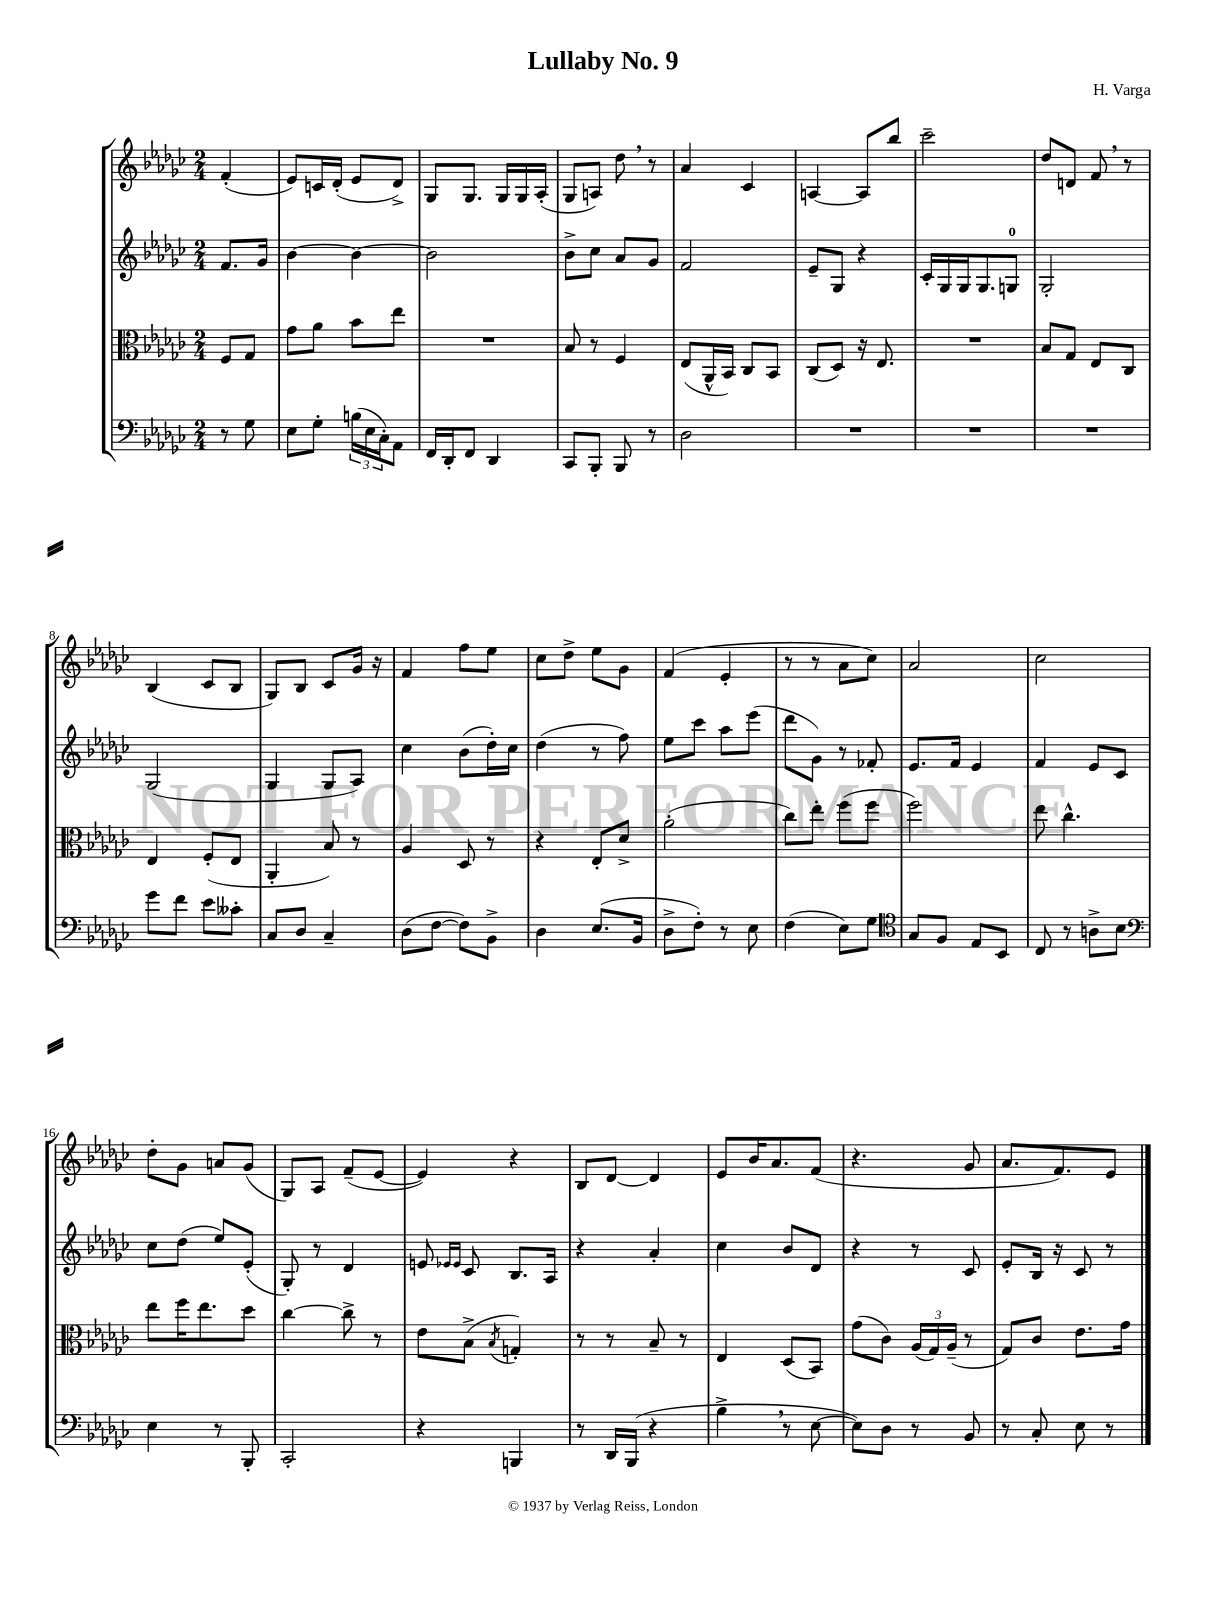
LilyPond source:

\header { title = "Lullaby No. 9" composer = "H. Varga" }
<<
\new StaffGroup <<
\new Staff = "s0" {
    \clef treble \key ges \major \numericTimeSignature \time 2/4 \partial 4
    f'4-.( |
    ees'8) c'16 des'16-.( ees'8 des'8->) |
    ges8 ges8. ges16 ges16 aes16-.( |
    ges8 a8) des''8 \breathe r8 |
    aes'4 ces'4 |
    a4~ a8 bes''8 |
    ces'''2-- |
    des''8 d'8 f'8 \breathe r8 |
    bes4( ces'8 bes8 |
    ges8) bes8 ces'8 ges'16 r16 |
    f'4 f''8 ees''8 |
    ces''8 des''8-> ees''8 ges'8 |
    f'4( ees'4-. |
    r8 r8 aes'8 ces''8) |
    aes'2 |
    ces''2 |
    des''8-. ges'8 a'8 ges'8( |
    ges8) aes8 f'8--( ees'8~ |
    ees'4) r4 |
    bes8 des'8~ des'4 |
    ees'8 bes'16 aes'8. f'8( |
    r4. ges'8 |
    aes'8. f'8.) ees'8 \bar "|." |
}
\new Staff = "s1" {
    \clef treble \key ges \major \numericTimeSignature \time 2/4 \partial 4
    f'8. ges'16 |
    bes'4~ bes'4~ |
    bes'2 |
    bes'8-> ces''8 aes'8 ges'8 |
    f'2 |
    ees'8-- ges8 r4 |
    ces'16-. ges16 ges16 ges8. g8-0 |
    ges2-. |
    ges2( |
    ges4 ges8 aes8) |
    ces''4 bes'8( des''16-.) ces''16 |
    des''4( r8 f''8) |
    ees''8 ces'''8 aes''8 ees'''8( |
    des'''8 ges'8) r8 fes'8-. |
    ees'8. f'16 ees'4 |
    f'4 ees'8 ces'8 |
    ces''8 des''8( ees''8) ees'8-.( |
    ges8-.) r8 des'4 |
    e'8 \grace { ees'16 ees'16 } ces'8 bes8. aes16 |
    r4 aes'4-. |
    ces''4 bes'8 des'8 |
    r4 r8 ces'8 |
    ees'8-. bes16 r16 ces'8 r8 \bar "|." |
}
\new Staff = "s2" {
    \clef alto \key ges \major \numericTimeSignature \time 2/4 \partial 4
    f8 ges8 |
    ges'8 aes'8 bes'8 ees''8 |
    R2 |
    bes8 r8 f4 |
    ees8( aes,16-^ bes,16) ces8 bes,8 |
    ces8( des8) r16 ees8. |
    R2 |
    bes8 ges8 ees8 ces8 |
    ees4 f8-.( ees8 |
    aes,4-. bes8) r8 |
    aes4 des8 r8 |
    r4 ees8-. des'8-> |
    aes'2-.( |
    ces''8) ees''8-. f''8( f''8 |
    f''2) |
    ees''8 ces''4.-^ |
    ees''8 f''16 ees''8. des''8 |
    ces''4~ ces''8-> r8 |
    ees'8 bes8->( \acciaccatura { bes8 } g4-.) |
    r8 r8 bes8-- r8 |
    ees4 des8( bes,8) |
    ges'8( ces'8) \tuplet 3/2 { aes16( ges16) aes16--( } r8 |
    ges8) ces'8 ees'8. ges'16 \bar "|." |
}
\new Staff = "s3" {
    \clef bass \key ges \major \numericTimeSignature \time 2/4 \partial 4
    r8 ges8 |
    ees8 ges8-. \tuplet 3/2 { b16( ees16 ces16-.) } aes,8 |
    f,16 des,16-. f,8 des,4 |
    ces,8 bes,,8-. bes,,8 r8 |
    des2 |
    R2 |
    R2 |
    R2 |
    ges'8 f'8 ees'8 ceses'8-. |
    ces8 des8 ces4-- |
    des8( f8~ f8) bes,8-> |
    des4 ees8.( bes,16 |
    des8-> f8-.) r8 ees8 |
    f4( ees8) ges8 |
    \clef tenor ges8 f8 ees8 bes,8 |
    ces8 r8 a8-> bes8 |
    \clef bass ees4 r8 bes,,8-. |
    ces,2-. |
    r4 b,,4 |
    r8 des,16 bes,,16( r4 |
    bes4-> \breathe r8 ees8~ |
    ees8) des8 r8 bes,8 |
    r8 ces8-. ees8 r8 \bar "|." |
}
>>
>>
